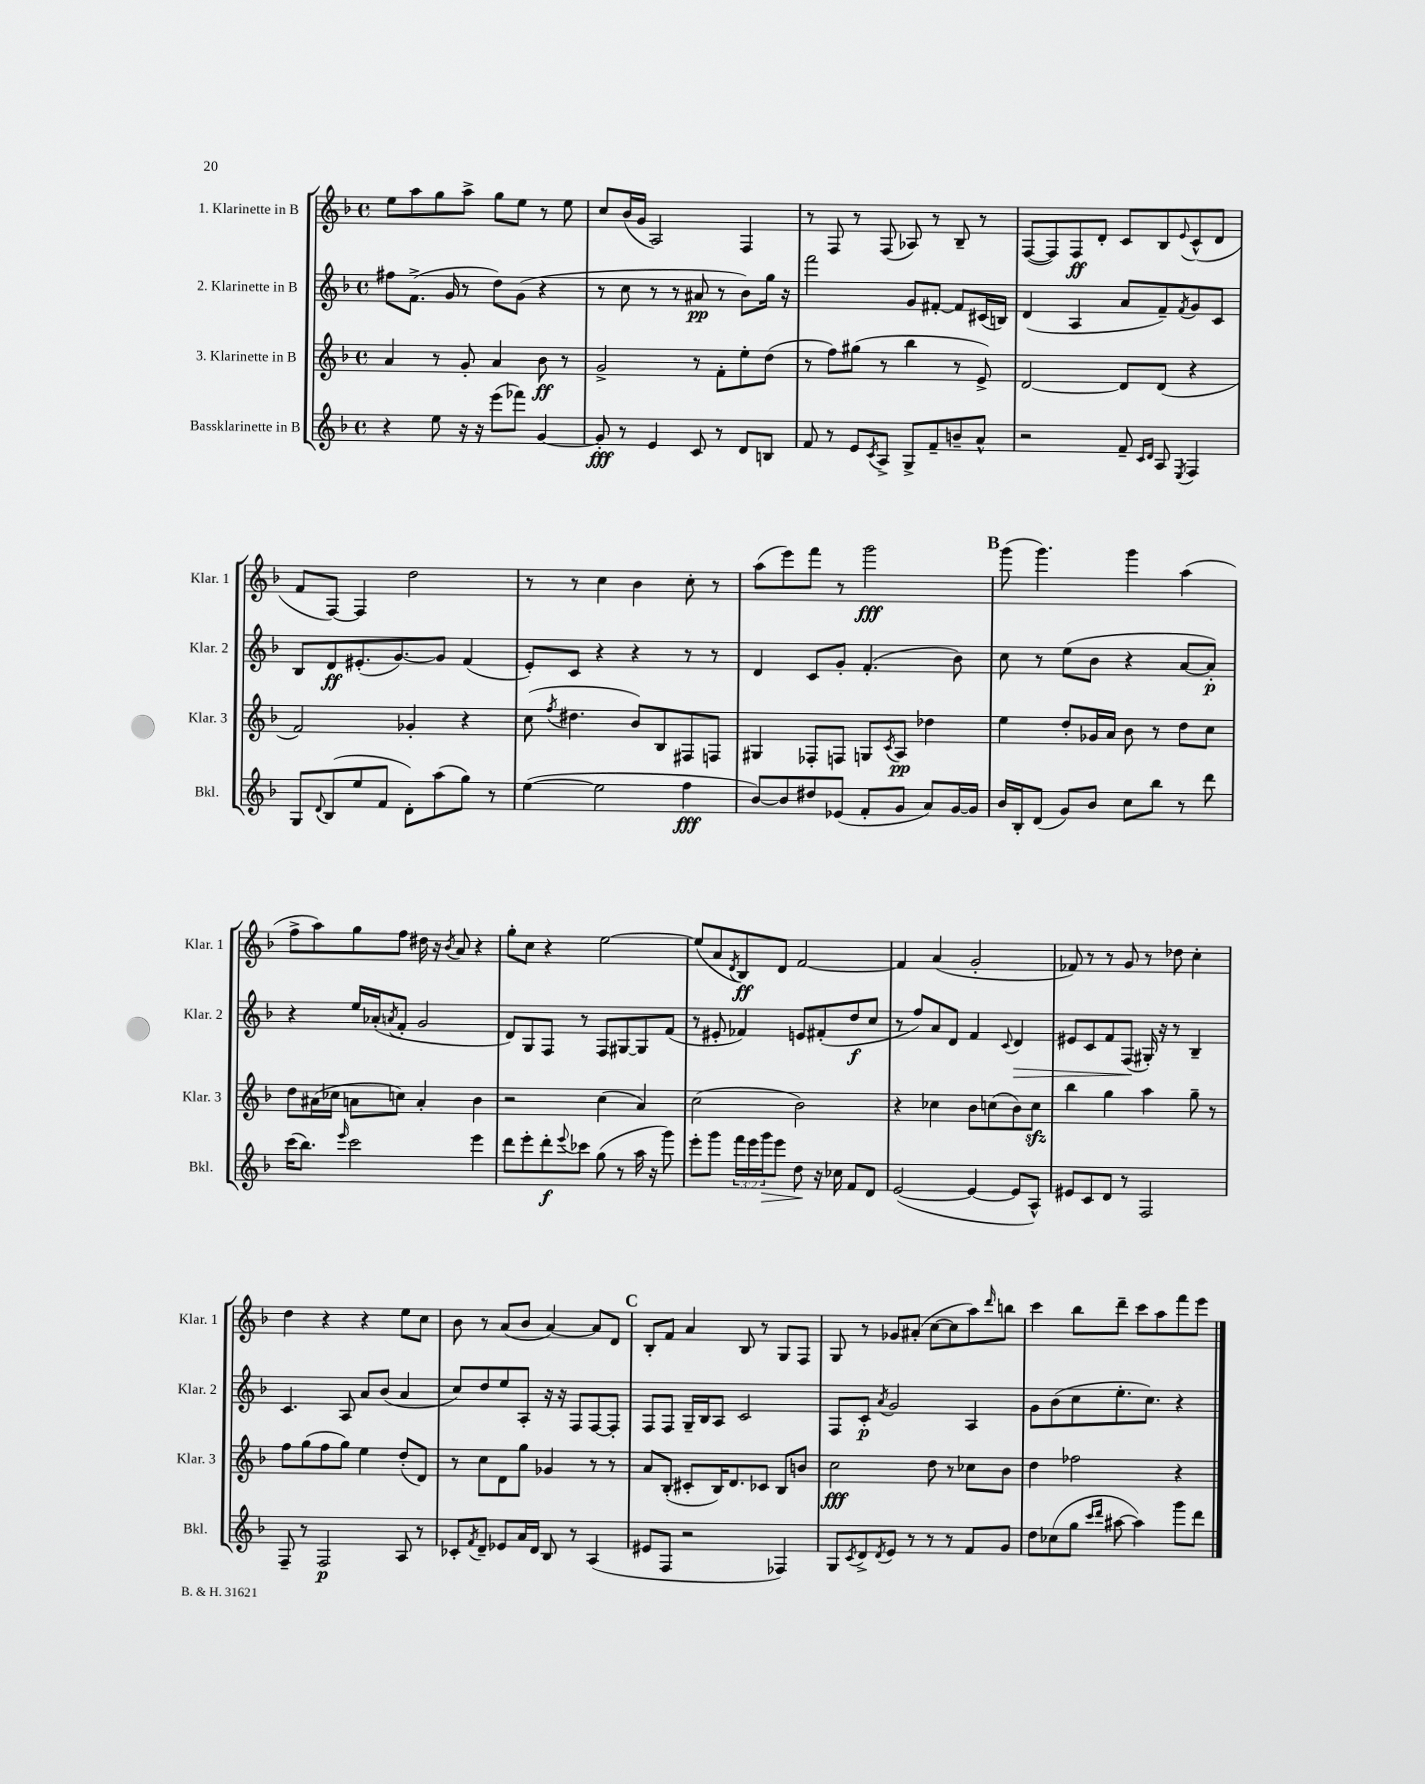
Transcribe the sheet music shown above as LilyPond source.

<<
\new StaffGroup <<
\new Staff = "s0" \with { instrumentName = "1. Klarinette in B" shortInstrumentName = "Klar. 1" } {
    \clef treble \key f \major \defaultTimeSignature \time 4/4
    e''8 a''8 g''8 a''8-> g''8 e''8 r8 e''8 |
    c''8 bes'16( g'16 a2) f4 |
    r8 f8 r8 f8( aes8) r8 bes8-- r8 |
    f8~( f8) f8\ff d'8-. c'8 bes8 \appoggiatura { e'8 } c'8-^( d'8 |
    f'8 f8~) f4 d''2 |
    r8 r8 c''4 bes'4 c''8-. r8 |
    a''8( e'''8) f'''8 r8 g'''2\fff |
    \mark \markup { \bold "B" } g'''8( g'''4.) g'''4 a''4( |
    f''8-> a''8) g''8 f''8 dis''16 r16 \acciaccatura { bes'8 } a'8 r4 |
    g''8-. c''8 r4 e''2~ |
    e''8( a'8 \acciaccatura { d'8 } bes8\ff) d'8 f'2~ |
    f'4 a'4( g'2-. |
    fes'8) r8 r8 g'8 r8 des''8 c''4-. |
    d''4 r4 r4 e''8 c''8 |
    bes'8 r8 a'8( bes'8 a'4~) a'8 d'8 |
    \mark \markup { \bold "C" } bes8-. f'8 a'4 bes8 r8 g8 f8 |
    g8 r8 ges'8 ais'8-.( c''8~ c''8 a''8) \grace { d'''16 } b''8 |
    c'''4 bes''8 d'''8-- c'''8 a''8 f'''8 e'''8 \bar "|." |
}
\new Staff = "s1" \with { instrumentName = "2. Klarinette in B" shortInstrumentName = "Klar. 2" } {
    \clef treble \key f \major \defaultTimeSignature \time 4/4
    fis''8 f'8.->( g'16 r8 d''8) g'8( r4 |
    r8 c''8 r8 r8 ais'8\pp r8 bes'8) g''16 r16 |
    f'''2 g'8 fis'8~-. fis'8 cis'16( b16) |
    d'4( a4 a'8 f'8--) \acciaccatura { f'8 } g'8 c'8 |
    bes8 d'8\ff eis'8.-.( g'8.~) g'8 f'4( |
    e'8-.) c'8 r4 r4 r8 r8 |
    d'4 c'8 g'8-. f'4.-.( bes'8) |
    \mark \markup { \bold "B" } c''8 r8 e''8( bes'8 r4 a'8~ a'8-.\p) |
    r4 e''16 aes'16-.( \acciaccatura { a'8 } f'8-. g'2 |
    d'8) g8 f8 r8 f8 gis8~ gis8 f'8( |
    r8 eis'8-. fes'4) e'8 fis'8-.( d''8\f c''8 |
    r8 f''8) a'8 d'8 f'4 \appoggiatura { c'8 } d'4\> |
    eis'8 c'8 f'8 f8\!( gis16-.) r16 r8 bes4-- |
    c'4. a8 a'8 bes'8( a'4 |
    c''8) d''8 e''8 a8-. r16 r16 f8 f8~ f8-. |
    \mark \markup { \bold "C" } f8 f8 g16-- bes16 a8 c'2 |
    f8 c'8-.\p \acciaccatura { a'8 } g'2 a4 |
    g'8 bes'8( c''8 e''8.-. c''8.) r4 \bar "|." |
}
\new Staff = "s2" \with { instrumentName = "3. Klarinette in B" shortInstrumentName = "Klar. 3" } {
    \clef treble \key f \major \defaultTimeSignature \time 4/4
    a'4 r8 g'8-. a'4 bes'8\ff r8 |
    g'2-> r8 f'8-. e''8-. d''8( |
    r8 f''8) gis''8( r8 bes''4 r8 e'8->) |
    d'2~ d'8 d'8( r4 |
    f'2) ges'4-. r4 |
    c''8( \acciaccatura { f''8 } dis''4. bes'8) bes8 fis8 f8 |
    gis4 fes8-. f8 g8 \acciaccatura { c'8 } a8\pp des''4 |
    \mark \markup { \bold "B" } e''4 d''8-. ges'16 a'16 bes'8 r8 d''8 c''8 |
    d''8 ais'16( ces''16 a'8 c''8) a'4-. bes'4 |
    r2 c''4( a'4) |
    c''2( bes'2) |
    r4 ces''4 bes'8 c''8( bes'8) c''8\sfz |
    bes''4 g''4 a''4 g''8-- r8 |
    f''8 g''8( f''8 g''8) e''4 d''8-.( d'8) |
    r8 c''8 d'8 g''8 ges'4 r8 r8 |
    \mark \markup { \bold "C" } a'8 bes8-.( cis'8-. bes16) d'8. ces'8 bes8 b'8 |
    c''2\fff d''8 r8 ces''8 bes'8 |
    d''4 fes''2 r4 \bar "|." |
}
\new Staff = "s3" \with { instrumentName = "Bassklarinette in B" shortInstrumentName = "Bkl." } {
    \clef treble \key f \major \defaultTimeSignature \time 4/4 \override Staff.TupletNumber.text = #tuplet-number::calc-fraction-text
    r4 e''8 r16 r16 e'''8( fes'''8) g'4~ |
    g'8-.\fff r8 e'4 c'8 r8 d'8 b8 |
    f'8 r8 e'8 \acciaccatura { c'8 } a8-> g8-> f'8-- b'8-- a'8-^ |
    r2 f'8-- \grace { c'16 d'16 } a8 \acciaccatura { e8 } f4 |
    g8 \appoggiatura { d'8 } bes8( e''8 f'8 d'8-.) a''8( g''8) r8 |
    e''4~( e''2 f''4\fff |
    bes'8~) bes'8 dis''8 ees'8( f'8-. g'8 a'8) g'16~ g'16 |
    \mark \markup { \bold "B" } bes'16 bes16-. d'8( g'8) bes'8 c''8 bes''8 r8 d'''8 |
    c'''16( bes''8.) \grace { e'''16 } c'''2 e'''4 |
    d'''8 e'''8-. d'''8-.\f \appoggiatura { e'''8 } ces'''8 g''8( r8 a''16 r16 g'''8) |
    e'''8-. g'''8 \tuplet 3/2 { f'''16 e'''16 g'''16\> } e'''8 d''8\! r16 ces''16 f'8 d'8 |
    e'2~( e'4~ e'8 a8-^) |
    eis'8 c'8 d'8 r8 f2 |
    f8-- r8 f2\p a8 r8 |
    ces'8-. \acciaccatura { f'8 } d'8-- ees'8 a'16 d'16 bes8 r8 a4( |
    \mark \markup { \bold "C" } eis'8 f8 r2 fes4) |
    g8 \acciaccatura { c'8 } d'8-> \acciaccatura { d'8 } e'8 r8 r8 r8 f'8 g'8 |
    d''8 ces''8( g''8 \grace { c'''16 d'''16 } ais''8~ ais''4) g'''8 d'''8 \bar "|." |
}
>>
>>
\layout { \context { \Score \remove "Bar_number_engraver" } }
